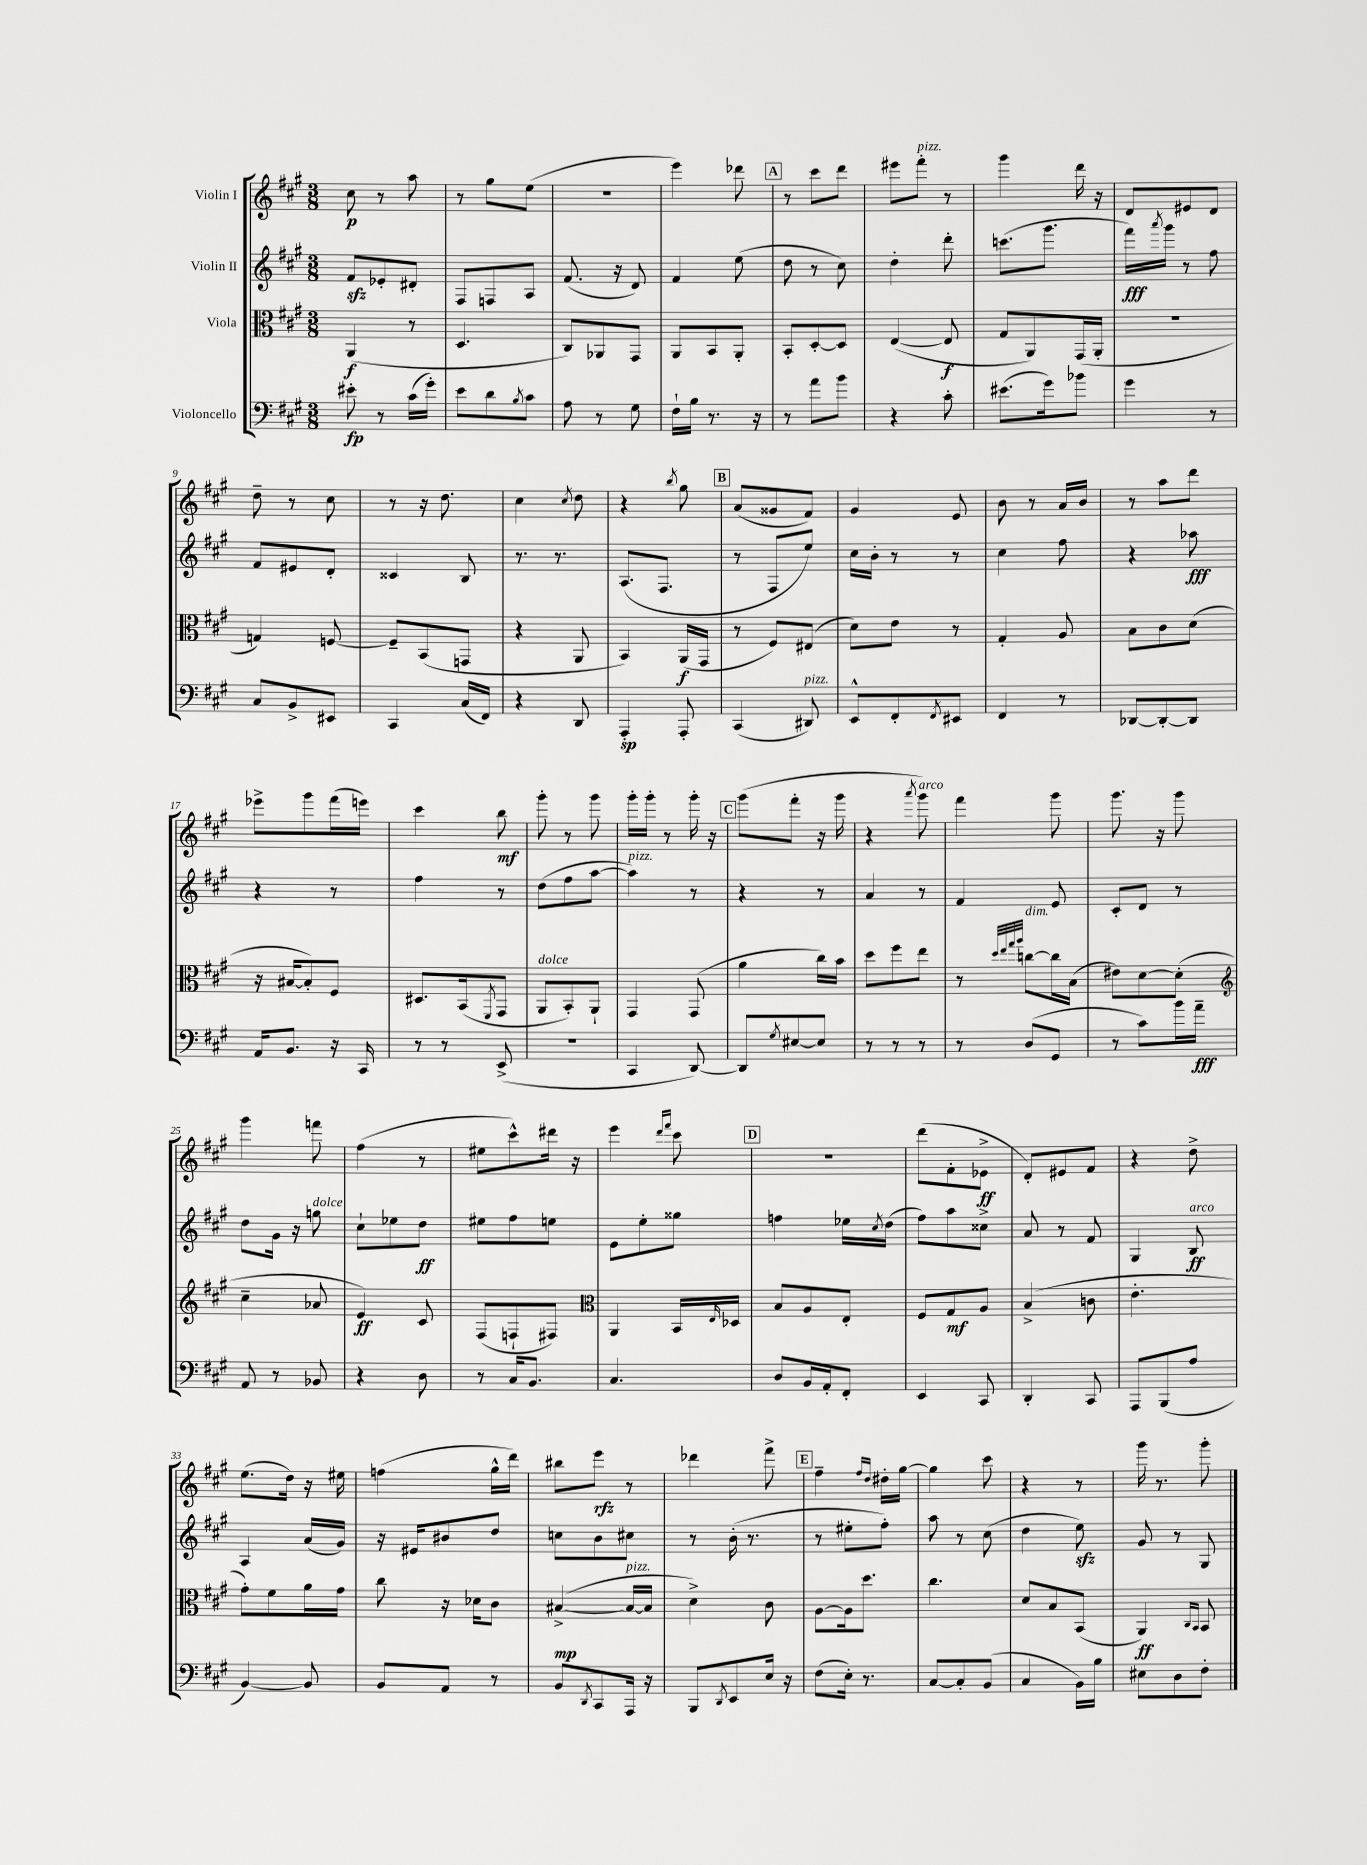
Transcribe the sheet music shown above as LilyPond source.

<<
\new StaffGroup <<
\new Staff = "s0" \with { instrumentName = "Violin I" } {
    \clef treble \key a \major \numericTimeSignature \time 3/8
    cis''8\p r8 a''8 |
    r8 gis''8 e''8( |
    R4. |
    e'''4) des'''8 |
    \mark \markup { \box "A" } r8 cis'''8 d'''8 |
    eis'''8 fis'''8-.^\markup { \italic "pizz." } r8 |
    gis'''4 d'''16 r16 |
    d'8 eis'8 d'8 |
    d''8-- r8 cis''8 |
    r8 r16 d''8. |
    cis''4 \acciaccatura { cis''8 } d''8 |
    r4 \acciaccatura { b''8 } gis''8 |
    \mark \markup { \box "B" } a'8( gisis'8 fis'8) |
    gis'4 e'8 |
    b'8 r8 a'16 b'16 |
    r8 a''8 d'''8 |
    ees'''8-> gis'''8 fis'''16( e'''16) |
    cis'''4 b''8\mf |
    gis'''8-. r8 gis'''8 |
    gis'''16-. gis'''16-. r8 gis'''16-. r16 |
    \mark \markup { \box "C" } gis'''8( fis'''8-. r16 gis'''16 |
    r4 \acciaccatura { a'''8 } gis'''8^\markup { \italic "arco" }) |
    fis'''4 gis'''8 |
    gis'''8. r16 gis'''8 |
    gis'''4 f'''8 |
    fis''4( r8 |
    eis''8 cis'''8-^) dis'''16 r16 |
    e'''4 \grace { d'''16 fis'''16 } cis'''8 |
    \mark \markup { \box "D" } R4. |
    d'''8( fis'8-. ees'8->\ff |
    d'8-.) eis'8 fis'8 |
    r4 d''8-> |
    e''8.( d''16) r16 eis''16 |
    f''4( gis''16-^ d'''16) |
    bis''8 e'''8\rfz r8 |
    des'''4 fis'''8-> |
    \mark \markup { \box "E" } fis''4-- \grace { fis''16 d''16 } dis''16-. gis''16~ |
    gis''4 cis'''8 |
    r4 r8 |
    gis'''16 r8. gis'''8-. \bar "|." |
}
\new Staff = "s1" \with { instrumentName = "Violin II" } {
    \clef treble \key a \major \numericTimeSignature \time 3/8
    fis'8\sfz ees'8-. dis'8-. |
    fis8 f8 a8 |
    fis'8.( r16 d'8) |
    fis'4 e''8( |
    \mark \markup { \box "A" } d''8 r8 cis''8) |
    d''4-. d'''8-. |
    c'''8.( gis'''8. |
    fis'''16\fff) \acciaccatura { a'''8 } gis'''16 r8 fis''8 |
    fis'8 eis'8 d'8-. |
    cisis'4 b8 |
    r8. r8. |
    a8.( fis8. |
    \mark \markup { \box "B" } r8 fis8 e''8) |
    cis''16 b'16-. r8 r8 |
    cis''4 fis''8 |
    r4 aes''8\fff |
    r4 r8 |
    fis''4 r8 |
    d''8( fis''8 a''8~ |
    a''4^\markup { \italic "pizz." }) r8 |
    \mark \markup { \box "C" } r4 r8 |
    a'4 r8 |
    fis'4 e'8 |
    cis'8-. d'8 r8 |
    d''8 gis'16 r16 g''8^\markup { \italic "dolce" } |
    cis''8-! ees''8 d''8\ff |
    eis''8 fis''8 e''8 |
    e'8 e''8-. gisis''8 |
    \mark \markup { \box "D" } f''4 ees''16 \acciaccatura { cis''8 } d''16( |
    fis''8) a''8 cisis''8-> |
    a'8 r8 fis'8 |
    gis4 b8\ff^\markup { \italic "arco" } |
    a4 a'16( gis'16) |
    r16 eis'16 bis'8 d''8 |
    c''8 b'8 cis''8 |
    r8 b'16-.( r8. |
    \mark \markup { \box "E" } r8 eis''8-. fis''8-.) |
    a''8 r8 cis''8( |
    d''4 e''8\sfz) |
    gis'8 r8 gis8 \bar "|." |
}
\new Staff = "s2" \with { instrumentName = "Viola" } {
    \clef alto \key a \major \numericTimeSignature \time 3/8
    a,4\f( r8 |
    d4. |
    cis8) aes,8 gis,8 |
    a,8 b,8 a,8-. |
    \mark \markup { \box "A" } b,8-. d8~-. d8 |
    e4~( e8\f |
    gis8 a,8) gis,16( a,16-. |
    R4. |
    g4) f8~ |
    f8-- b,8( g,8 |
    r4 a,8 |
    b,4) a,16\f( gis,16 |
    \mark \markup { \box "B" } r8 fis8) eis8( |
    d'8) e'8 r8 |
    gis4-. a8 |
    b8 cis'8 d'8( |
    r16 bis16~ bis8-.) fis8 |
    dis8. b,16( \acciaccatura { fis,8 } gis,8 |
    a,8^\markup { \italic "dolce" } b,8-.) a,8-! |
    gis,4 gis,8( |
    \mark \markup { \box "C" } a'4 cis''16) b'16 |
    d''8 fis''8 e''8 |
    r8 \grace { d''32 e''32 gis''32 a''32 } c''8~^\markup { \italic "dim." } c''16 b16( |
    eis'8) d'8~ d'8-.( |
    \clef treble cis''4-- aes'8 |
    e'4\ff) cis'8 |
    fis8( f8-! fis8) |
    \clef alto a,4 b,16 \grace { e16 } des16 |
    \mark \markup { \box "D" } b8 a8 e8-. |
    fis8 gis8\mf a8 |
    b4->( c'8 |
    e'4.-. |
    gis'8-.) fis'8 a'16 gis'16 |
    cis''8 r16 des'16 cis'8 |
    bis4~->\mp( bis16~^\markup { \italic "pizz." } bis16 |
    d'4->) cis'8 |
    \mark \markup { \box "E" } a8~ a16 d''8. |
    cis''4. |
    d'8 b8 b,8( |
    a,4\ff) \grace { cis16 b,16 } b,8 \bar "|." |
}
\new Staff = "s3" \with { instrumentName = "Violoncello" } {
    \clef bass \key a \major \numericTimeSignature \time 3/8
    eis'8-.\fp r8 cis'16( gis'16-.) |
    e'8 d'8 \acciaccatura { b8 } cis'8 |
    a8 r8 gis8 |
    fis16-! b16 r8. r16 |
    \mark \markup { \box "A" } r8 a'8 b'8 |
    r4 cis'8-. |
    eis'8.( gis'16) bes'8 |
    gis'4 r8 |
    cis8 b,8-> eis,8 |
    cis,4 cis16( fis,16) |
    r4 d,8 |
    a,,4-.\sp a,,8-. |
    \mark \markup { \box "B" } cis,4( dis,8^\markup { \italic "pizz." }) |
    e,8-^ fis,8-. \acciaccatura { fis,8 } eis,8 |
    fis,4 r8 |
    des,8~ des,8~-. des,8 |
    a,16 b,8. r16 cis,16 |
    r8 r8 e,8->( |
    R4. |
    cis,4 d,8~) |
    \mark \markup { \box "C" } d,8 \acciaccatura { gis8 } eis8~ eis8 |
    r8 r8 r8 |
    r8 d8( gis,8 |
    r8 cis'8) b'16 a'16--\fff |
    a,8 r8 bes,8 |
    r4 d8 |
    r8 cis16 b,8. |
    cis4. |
    \mark \markup { \box "D" } d8 b,16 a,16-. fis,8-. |
    e,4 cis,8 |
    d,4-. cis,8 |
    a,,8 b,,8( a8 |
    b,4~) b,8 |
    b,8 a,8 r8 |
    b,8 \acciaccatura { d,8 } cis,8 a,,16 r16 |
    b,,8 \acciaccatura { d,8 } e,8 e16 r16 |
    \mark \markup { \box "E" } fis8( e16-.) r8. |
    cis8~ cis8-. b,8( |
    cis4 b,16) b16 |
    eis8 d8 fis8-. \bar "|." |
}
>>
>>
